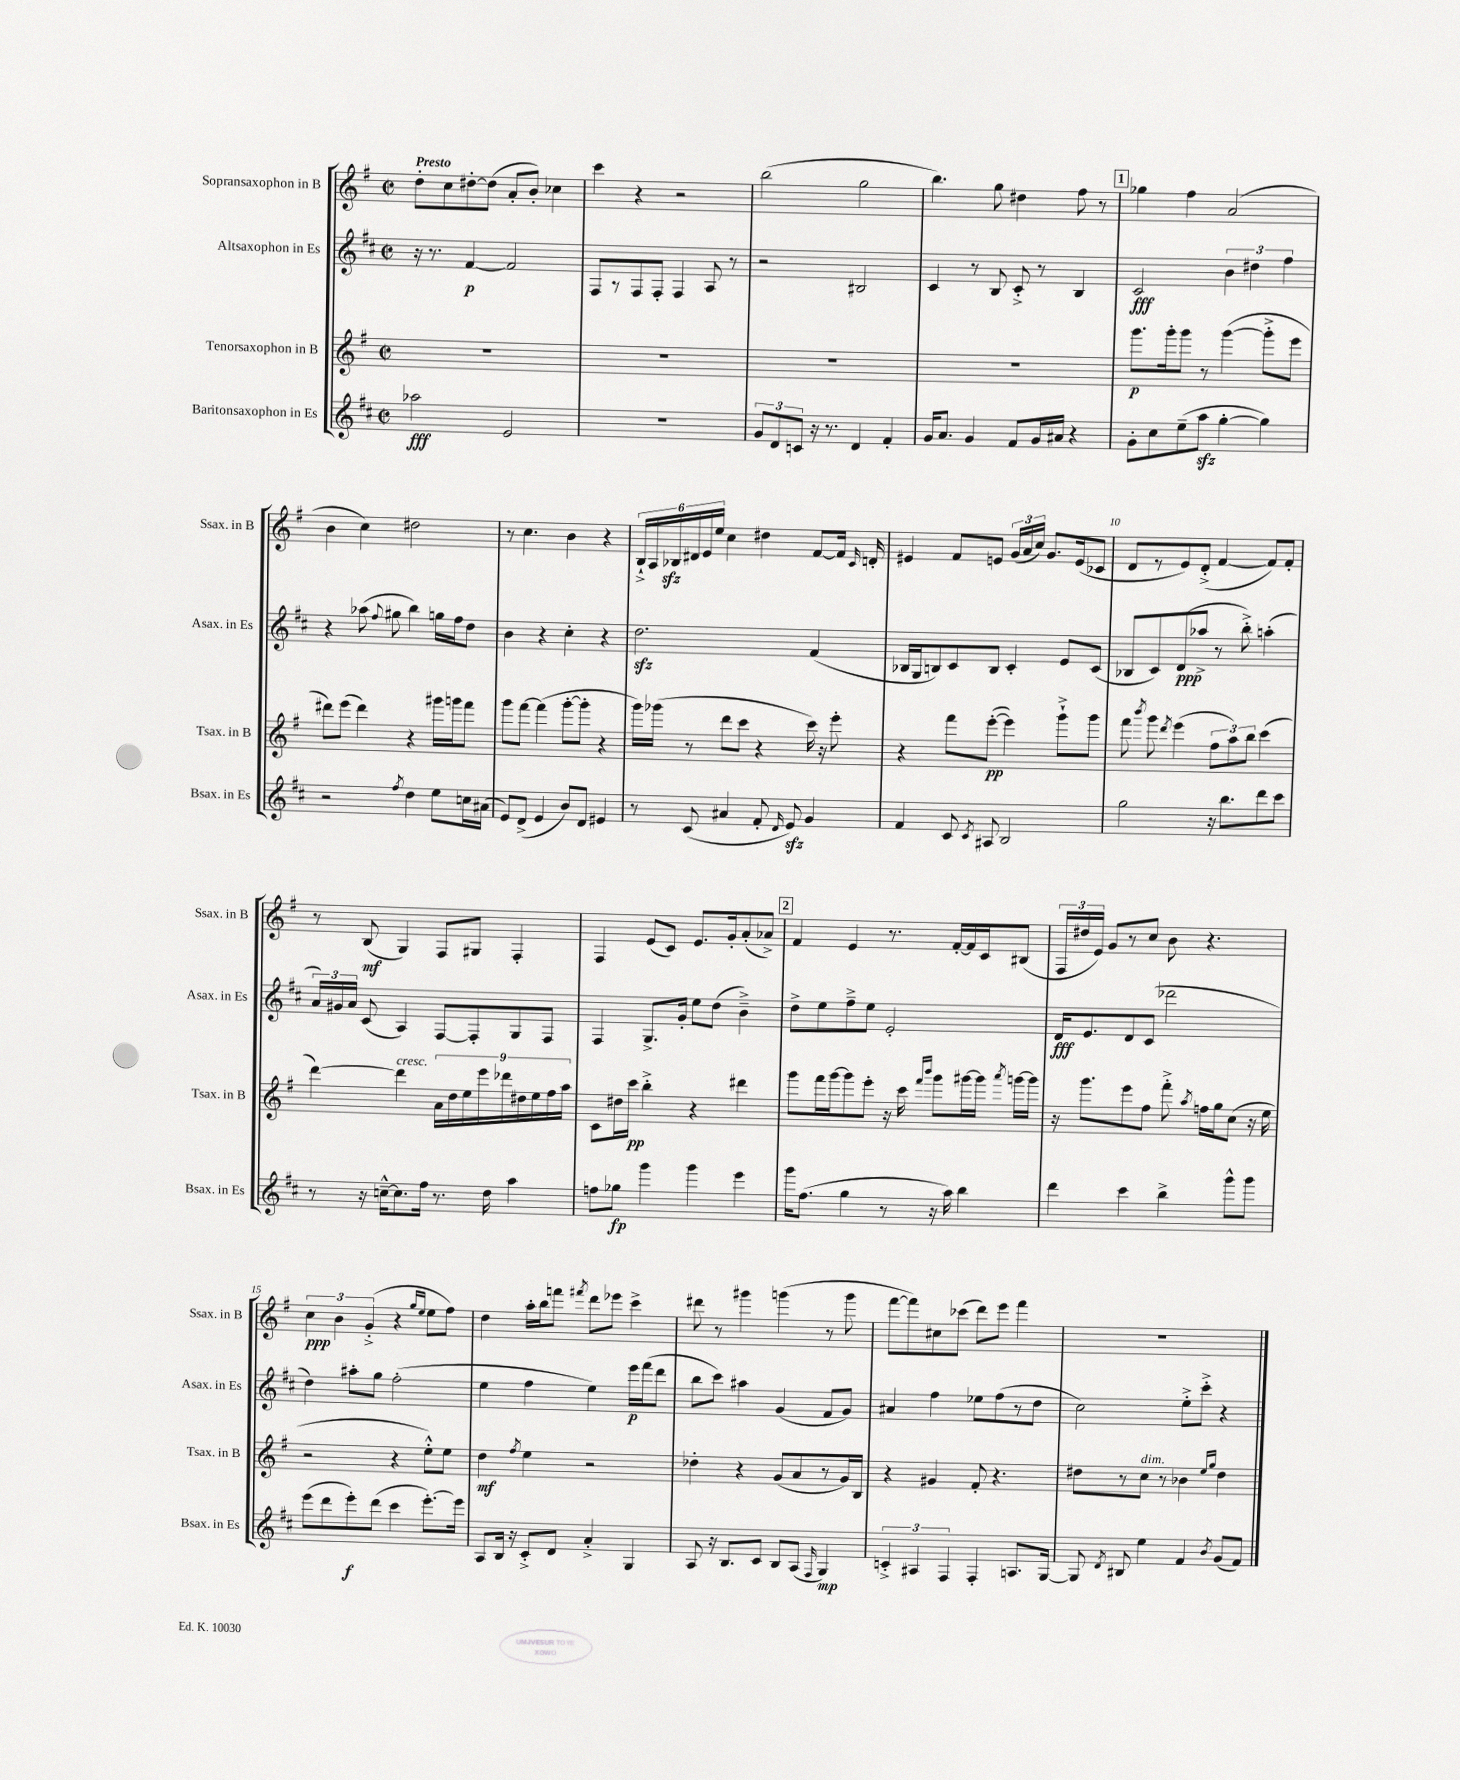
<<
\new StaffGroup <<
\new Staff = "s0" \with { instrumentName = "Sopransaxophon in B" shortInstrumentName = "Ssax. in B" } {
    \clef treble \key g \major \defaultTimeSignature \time 2/2 \tempo "Presto"
    \autoBeamOff d''8[-. c''8 dis''8~-. dis''8]( a'8[-. b'8]-.) ces''4 |
    c'''4 r4 r2 |
    b''2( g''2 |
    b''4.) g''8 dis''4 fis''8 r8 |
    \mark \markup { \box "1" } ges''4 fis''4 a'2( |
    b'4 c''4) dis''2 |
    r8 c''4. b'4 r4 |
    \tuplet 6/4 { b16[-!-> a16 bes16\sfz dis'16 e'16 e''16] } c''4 dis''4 fis'8[~ fis'16] \grace { c'16 } d'16-. |
    eis'4 fis'8[ e'8] \tuplet 3/2 { g'16[( a'16 c''16]) } g'8.[ e'16( ces'8] |
    d'8[ r8 e'8) d'8]-.->( fis'4~ fis'8[) fis'8]-. |
    r8 b8\mf( g4) fis8[ gis8] fis4-. |
    fis4 e'8[( c'8]) e'8.[ g'16-. a'8-.( aes'8]->) |
    \mark \markup { \box "2" } fis'4 e'4 r8. fis'16[~-. fis'16 c'16 bis8]( |
    \tuplet 3/2 { fis16[ dis''16 e'16]) } g'8[ r8 c''8] b'8 r4. |
    \tuplet 3/2 { c''4\ppp b'4 g'4-.->( } r4 \grace { g''16[ e''16] } e''8[ fis''8]) |
    d''4 a''16[-. b''16 f'''8] \acciaccatura { fis'''8 } d'''8[ ees'''8] c'''4-> |
    dis'''8 r8 gis'''4 g'''4( r8 g'''8 |
    fis'''8[~ fis'''8) cis''8 ces'''8]( d'''8[) e'''8] fis'''4 |
    R1 \bar "|." |
}
\new Staff = "s1" \with { instrumentName = "Altsaxophon in Es" shortInstrumentName = "Asax. in Es" } {
    \clef treble \key d \major \defaultTimeSignature \time 2/2
    \autoBeamOff r16 r8. fis'4~\p fis'2 |
    fis8[ r8 fis8 fis8]-. fis4 a8 r8 |
    r2 bis2 |
    cis'4 r8 b8 cis'8-.-> r8 b4 |
    \mark \markup { \box "1" } cis'2\fff \tuplet 3/2 { b'4 dis''4 fis''4 } |
    r4 aes''8( \appoggiatura { fis''8 } gis''8 b''4) g''16[ fis''16 d''8] |
    b'4 r4 cis''4-. r4 |
    d''2.\sfz fis'4( |
    bes16[ g16 b8) cis'8 b8] cis'4-. e'8[ cis'8]( |
    bes8[ cis'8) d'8\ppp( aes''8]-> r8 b''8-.->) a''4-.( |
    \tuplet 3/2 { a'16[) gis'16 a'16] } cis'8( a4) fis8[~ fis8-. g8 fis8] |
    fis4 g8.[-> g'16]-. e''8[ d''8]( b'4--->) |
    \mark \markup { \box "2" } d''8[-> e''8 fis''8---> e''8] e'2-. |
    d'16[\fff e'8. d'8 cis'8]( des'''2 |
    d''4) ais''8[-. g''8] fis''2-.( |
    e''4 fis''4 e''4) e'''16[\p fis'''16( d'''8] |
    b''8[ cis'''8]) ais''4 g'4( fis'8[ g'8]) |
    ais'4 fis''4 ees''8[ fis''8( r8 d''8] |
    cis''2) e''8[-.-> cis'''8]-.-> r4 \bar "|." |
}
\new Staff = "s2" \with { instrumentName = "Tenorsaxophon in B" shortInstrumentName = "Tsax. in B" } {
    \clef treble \key g \major \defaultTimeSignature \time 2/2
    \autoBeamOff R1 |
    R1 |
    R1 |
    R1 |
    \mark \markup { \box "1" } g'''8.[\p g'''16-. g'''8] r8 g'''4~( g'''8[-.-> e'''8] |
    dis'''8[) e'''8]( dis'''4) r4 gis'''16[ g'''16 fis'''8] |
    g'''8[ fis'''8]~ fis'''4( g'''8[~-. g'''8]-. r4 |
    g'''16[) ges'''16]( r8 d'''8[ c'''8] r4 c'''16) r16 e'''8-. |
    r4 fis'''8[ e'''8]~-.\pp( e'''4) g'''8[-!-> g'''8] |
    fis'''8 \acciaccatura { b'''8 } g'''8 \acciaccatura { d'''8 } e'''4( \tuplet 3/2 { fis''8[ a''8) b''8] } c'''4( |
    d'''4~) d'''4^\markup { \italic "cresc." } \tuplet 9/8 { a'16[ d''16 e''16 e'''16 des'''16 dis''16 e''16 fis''16 a''16] } |
    c'8[ dis''16 c'''16]\pp b''4-.-> r4 dis'''4 |
    \mark \markup { \box "2" } g'''8[ fis'''16 g'''16~ g'''8 e'''8]-. r16 c'''16 \grace { fis'''16[ b'''16] } g'''8[ gis'''16~ gis'''16] \acciaccatura { a'''8 } g'''16[~ g'''16] |
    r16 g'''8.[ e'''8 fis''8] fis'''8-.-> \acciaccatura { a''8 } f''16[ g''16 c''8]( r16 e''16 |
    r2 r4 e''8[-.-^) e''8] |
    d''4\mf \acciaccatura { fis''8 } e''4 r2 |
    des''4-. r4 g'8[( a'8 r8 g'16) b16] |
    r4 gis'4 fis'8-. r4. |
    dis''8[ r8 c''8]^\markup { \italic "dim." } r8 bes'4 \grace { e''16[ g''16] } dis''4 \bar "|." |
}
\new Staff = "s3" \with { instrumentName = "Baritonsaxophon in Es" shortInstrumentName = "Bsax. in Es" } {
    \clef treble \key d \major \defaultTimeSignature \time 2/2
    \autoBeamOff aes''2\fff e'2 |
    R1 |
    \tuplet 3/2 { g'8[ d'8 c'8] } r16 r8. d'4 fis'4-. |
    g'16[ a'8.] g'4 fis'8[ g'16 ais'16] r4 |
    \mark \markup { \box "1" } g'8[-. cis''8 e''8--( a''8]\sfz g''4~-. g''4) |
    r2 \acciaccatura { fis''8 } d''4 e''8[ c''16 ais'16]( |
    e'8[) d'8]->( e'4 b'8[) d'8] eis'4 |
    r8 cis'8( ais'4 fis'8-. \grace { d'16 } e'8\sfz) g'4 |
    fis'4 cis'8 \acciaccatura { cis'8 } ais8 b2 |
    g''2 r16 b''8.[ d'''8 cis'''8] |
    r8 r16 c''16[~---^ c''8. fis''16] r8. d''16 a''4 |
    f''8[ ges''8]\fp g'''4 g'''4 e'''4 |
    \mark \markup { \box "2" } g'''16[ fis''8.]( g''4 r8 r16 a''16) b''4 |
    d'''4 cis'''4 b''4-> g'''8[-^ g'''8] |
    e'''8[( d'''8 e'''8-.\f) d'''8]( cis'''4 e'''8.[~-.) e'''16] |
    a8[ b16] r16 cis'8[-.-> d'8] a'4-.-> g4 |
    a8 r16 b8.[ cis'8] b8[ a8]( \grace { fis16 } g4\mp) |
    \tuplet 3/2 { c'4-.-> ais4 fis4 } fis4-. a8.[ g16]~ |
    g8 \acciaccatura { d'8 } bis8 e''4 fis'4 \acciaccatura { b'8 } g'8[( fis'8]) \bar "|." |
}
>>
>>
\layout { \context { \Score \override BarNumber.break-visibility = ##(#f #t #t) barNumberVisibility = #(every-nth-bar-number-visible 5) } }
